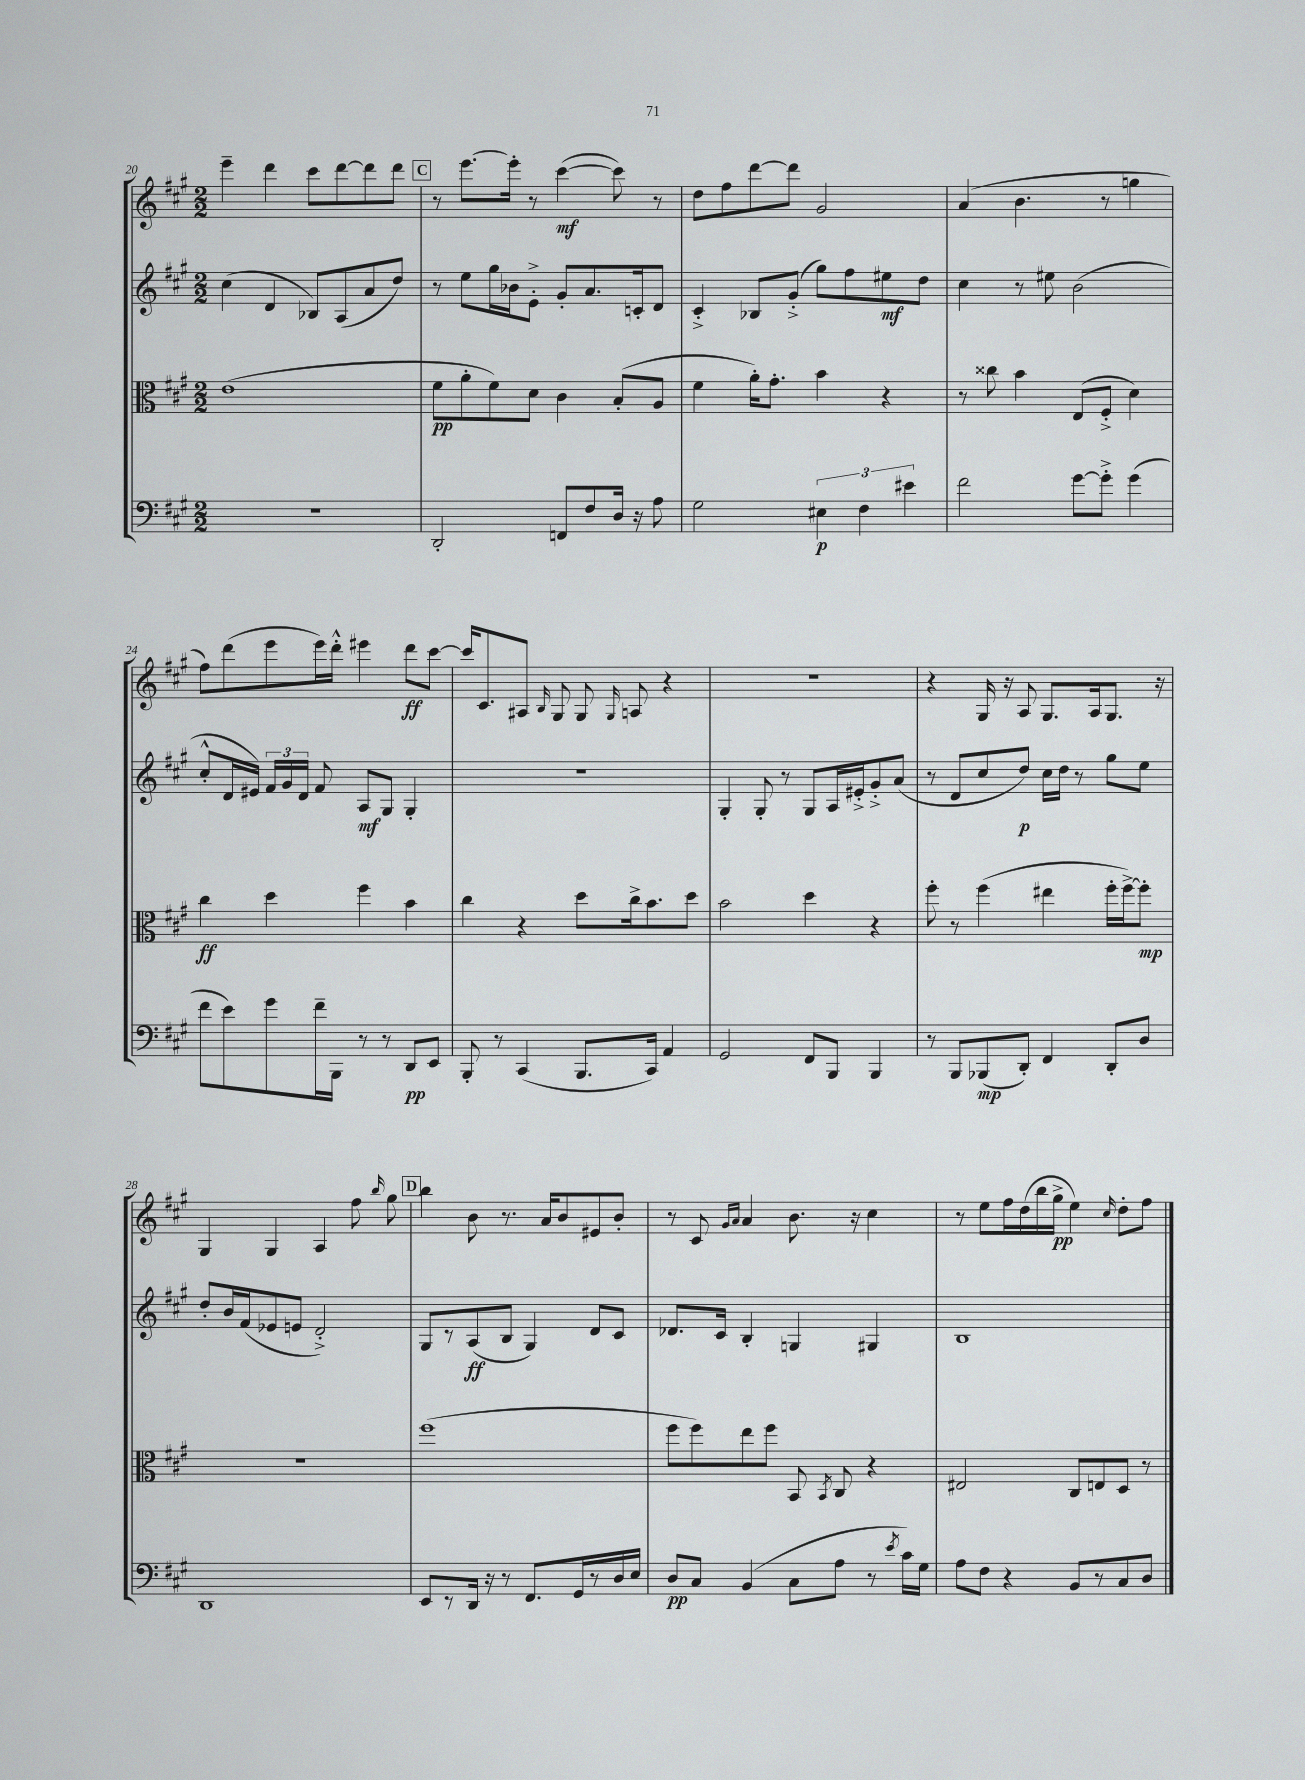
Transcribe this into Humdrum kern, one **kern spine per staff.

**kern	**kern	**kern	**kern
*staff4	*staff3	*staff2	*staff1
*clefF4	*clefC3	*clefG2	*clefG2
*k[f#c#g#]	*k[f#c#g#]	*k[f#c#g#]	*k[f#c#g#]
*M2/2	*M2/2	*M2/2	*M2/2
1r	(1e	(4cc#	4eee~
.	.	4d	4ddd
.	.	8B-)	8ccc#
.	.	(8A	[8ddd
.	.	8a	8ddd]
.	.	8dd)	8ddd
=	=	=	=
2DD'	8f#	8r	8r
.	8a'	8ee	[8.eee
.	8f#)	16gg#	.
.	.	16b-	16eee']
.	8d	8e'^	8r
8FF	4c#	8g#'	([4ccc#
8F#	.	8.a	.
16D	(8B'	.	8ccc#])
16r	.	16c'	.
8A	8A	8d	8r
=	=	=	=
2G#	4f#	4c#'^	8dd
.	.	.	8ff#
.	16a')	8B-	[8ddd
.	8.g#'	.	.
.	.	(8g#'^	8ddd]
6E#	4b	8gg#)	2g#
.	.	8ff#	.
6F#	.	.	.
.	4r	8ee#	.
6e#	.	.	.
.	.	8dd	.
=	=	=	=
2f#	8r	4cc#	(4a
.	8cc##	.	.
.	4b	8r	4.b
.	.	8ee#	.
[8g#	(8E	(2b	.
8g#'^]	8F#'^	.	8r
(4g#	4d)	.	4gg
=	=	=	=
8f#	4cc#	8cc#'^^	8ff#)
8e)	.	16d	(8ddd
.	.	16e#)	.
8g#	4dd	24f#	8eee
.	.	24g#	.
.	.	24d	.
16f#~	.	8f#	16eee)
16BBB	.	.	16ddd'^^
8r	4ff#	8A	4eee#
8r	.	8G#	.
8DD	4b	4G#'	8ddd
8EE	.	.	[8ccc#
=	=	=	=
8BBB'	4cc#	1r	16ccc#]
.	.	.	8.c#
8r	.	.	.
(4CC#	4r	.	8A#
.	.	.	16qqB
.	.	.	8G#
8.BBB	8dd	.	8G#
.	.	.	16qqG#
.	16cc#^	.	8A
16CC#)	8.b	.	.
4AA	.	.	4r
.	8dd	.	.
=	=	=	=
2GG#	2b	4G#'	1r
.	.	8G#'	.
.	.	8r	.
8FF#	4dd	8G#	.
8BBB	.	16A	.
.	.	16e#'^	.
4BBB	4r	8g#'^	.
.	.	(8a	.
=	=	=	=
8r	8ff#'	8r	4r
8BBB	8r	8d	.
(8BBB-	(4ff#	8cc#	16G#
.	.	.	16r
8DD')	.	8dd)	8A
4FF#	4ee#	16cc#	8.G#
.	.	16dd	.
.	.	8r	.
.	.	.	16A
8DD'	16ff#'	8gg#	8.G#
.	[16ff#^)	.	.
8D	8ff#']	8ee	.
.	.	.	16r
=	=	=	=
1DD	1r	8dd'	4G#
.	.	16b	.
.	.	(16f#	.
.	.	8e-	4G#
.	.	8e	.
.	.	2d'^)	4A
.	.	.	8ff#
.	.	.	16qqbb
.	.	.	8gg#
=	=	=	=
8EE	(1ff#	8G#	4bb
8r	.	8r	.
16DD	.	(8A	8b
16r	.	.	.
8r	.	8B	8.r
8.FF#	.	4G#)	.
.	.	.	16a
.	.	.	8b
16GG#	.	.	.
8r	.	8d	8e#
16D	.	8c#	8b'
16E	.	.	.
=	=	=	=
8D	8ff#	8.d-	8r
8C#	8ff#)	.	8c#
.	.	16c#	.
.	.	.	16qqg#
.	.	.	16qqa
(4BB	8ee	4B'	4a
.	8ff#	.	.
8C#	8BB	4G	8.b
.	8qBB	.	.
8A	8C#	.	.
.	.	.	16r
8r	4r	4G#	4cc#
8qe	.	.	.
16c#)	.	.	.
16G#	.	.	.
=	=	=	=
8A	2E#	1B	8r
8F#	.	.	8ee
4r	.	.	16ff#
.	.	.	(16dd
.	.	.	16bb
.	.	.	16gg#^
8BB	8C#	.	4ee)
8r	8E	.	.
.	.	.	16qqcc#
8C#	8D	.	8dd'
8D	8r	.	8ff#
==	==	==	==
*-	*-	*-	*-
